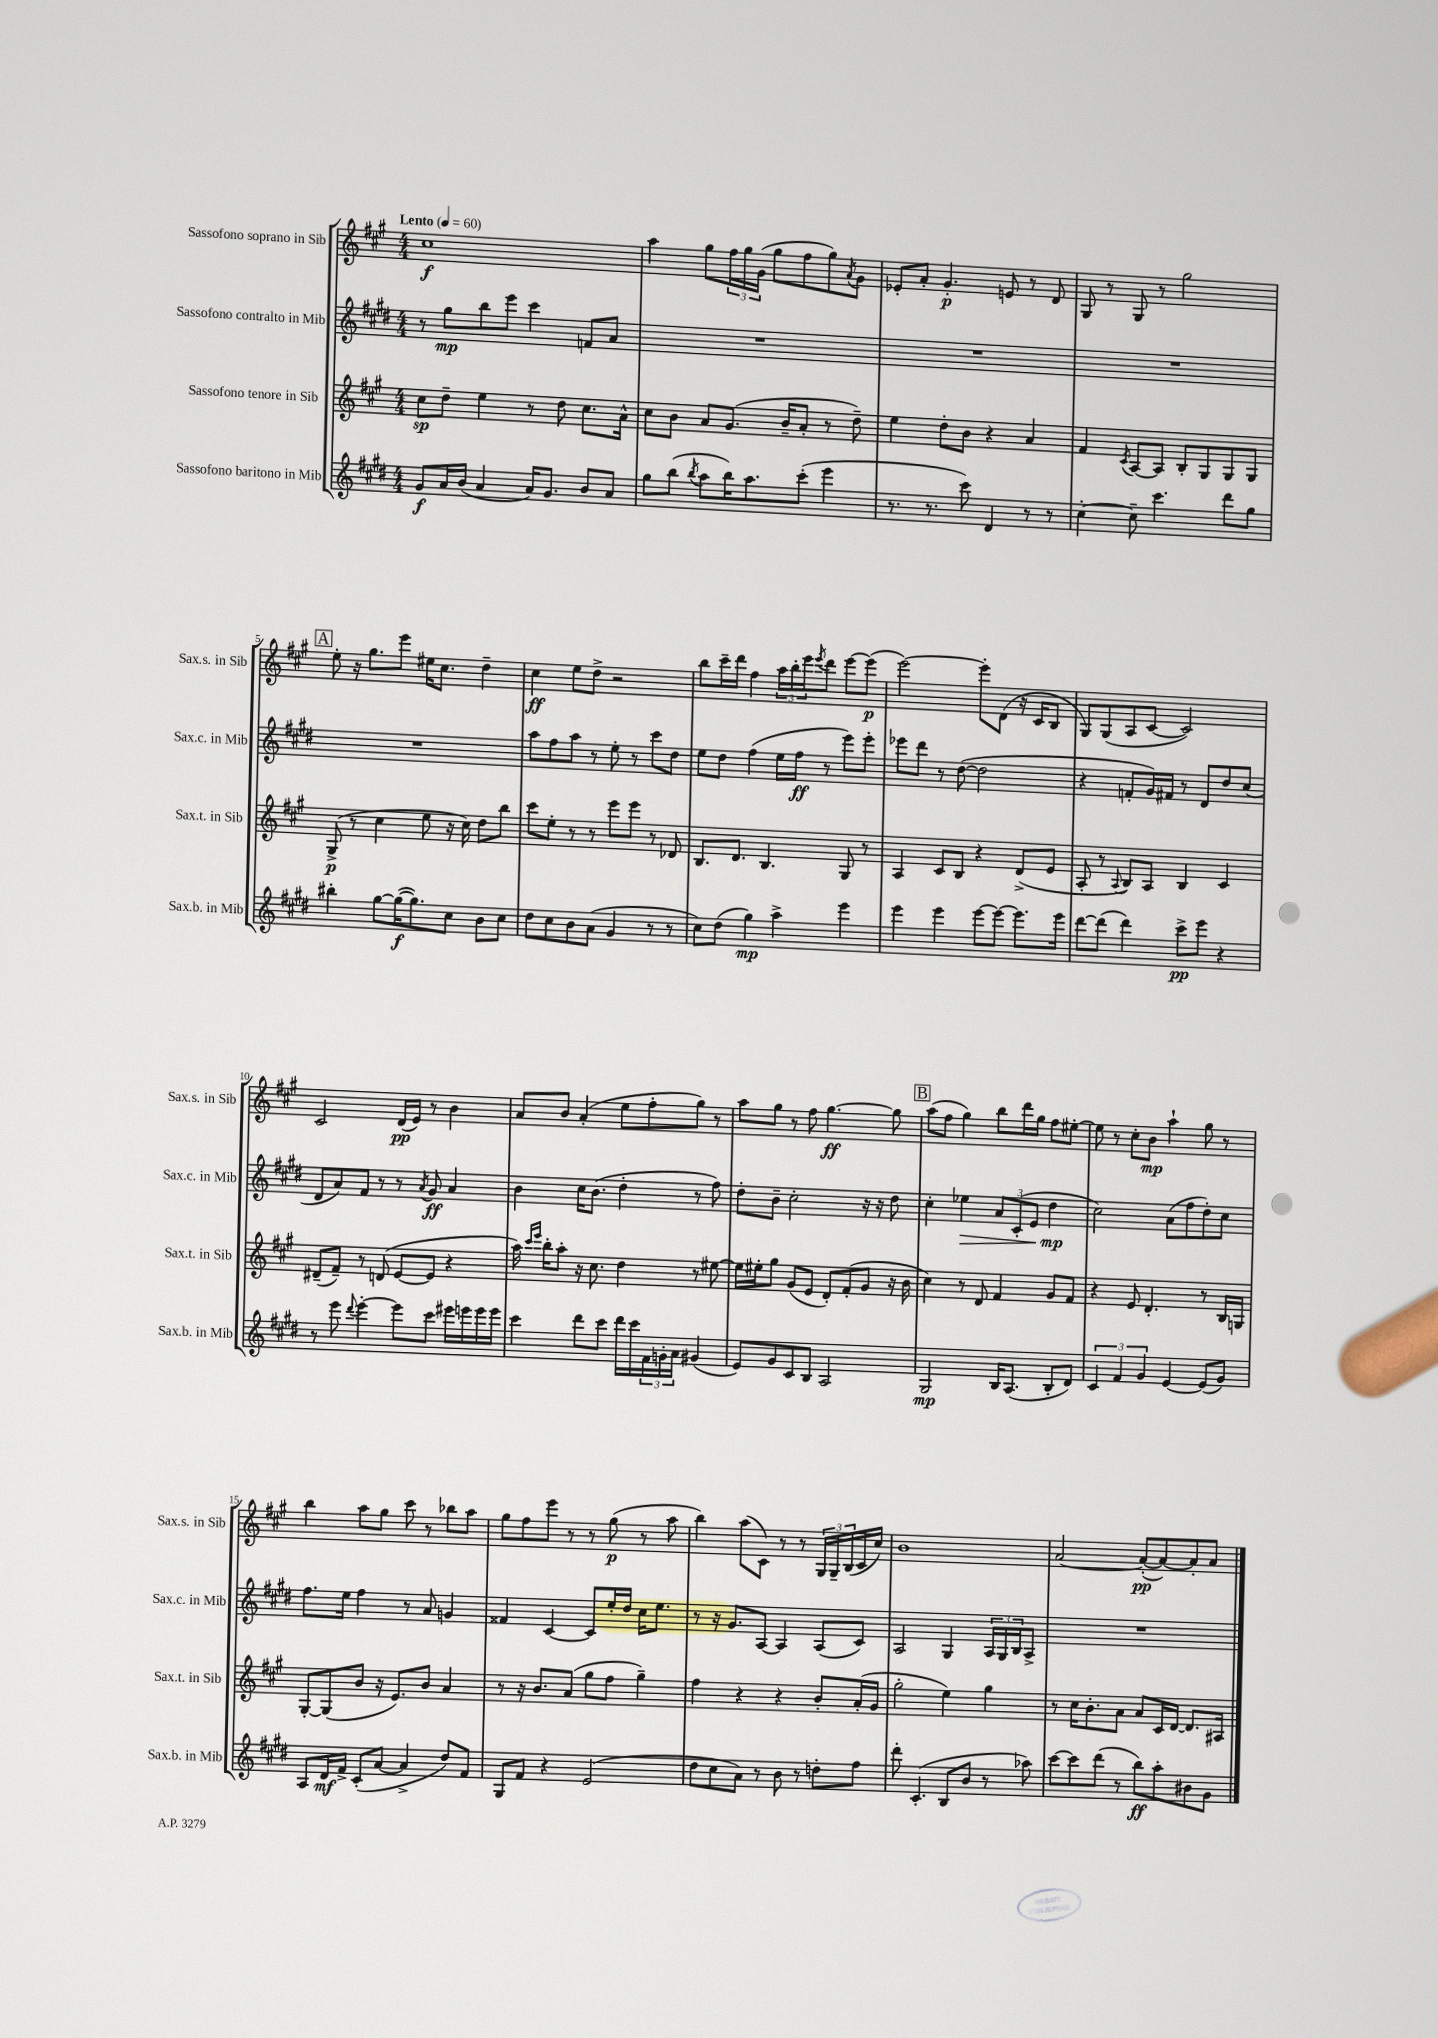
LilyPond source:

<<
\new StaffGroup <<
\new Staff = "s0" \with { instrumentName = "Sassofono soprano in Sib" shortInstrumentName = "Sax.s. in Sib" } {
    \clef treble \key a \major \numericTimeSignature \time 4/4 \tempo "Lento" 4 = 60
    cis''1\f |
    a''4 gis''8 \tuplet 3/2 { fis''16 gis''16 gis'16( } gis''8 fis''8 gis''8) \acciaccatura { a'8 } gis'8 |
    ees'8-. a'8-. gis'4.-.\p e'8 r8 d'8 |
    gis8 r8 gis8 r8 gis''2 |
    \mark \markup { \box "A" } e''8-. r16 gis''8. e'''8 eis''16 cis''8. d''4-- |
    cis''4\ff e''8 d''8-> r2 |
    b''8 cis'''16-- d'''16 fis''4 \tuplet 3/2 { a''16 b''16-. e'''16 } \acciaccatura { e'''8 } d'''8 e'''8~ e'''8\p( |
    e'''2~) e'''8-. d'8( r16 cis'16 b8 |
    gis8) gis8( a8 cis'8~ cis'2) |
    cis'2 d'16\pp( e'16) r8 b'4 |
    a'8 b'8 a'4-.( e''8 fis''8-. gis''8) r8 |
    a''8 gis''8 r8 fis''8 gis''4.~\ff gis''8 |
    \mark \markup { \box "B" } a''8( fis''8 gis''4) b''8 d'''16 gis''16 fis''8 eis''8~-. |
    eis''8 r8 cis''8-. b'8\mp a''4-! gis''8 r8 |
    b''4 a''8 gis''8 cis'''8 r8 bes''8 a''8 |
    gis''8 fis''8 e'''8 r8 r8 gis''8\p( r8 a''8 |
    b''4) a''8( cis'8) r8 r8 \tuplet 3/2 { gis16 gis16-- b16( } cis'16 cis''16) |
    b'1 |
    a'2~ a'8~-.\pp( a'8~) a'8-. a'8 \bar "|." |
}
\new Staff = "s1" \with { instrumentName = "Sassofono contralto in Mib" shortInstrumentName = "Sax.c. in Mib" } {
    \clef treble \key e \major \numericTimeSignature \time 4/4
    r8 gis''8\mp b''8 e'''8 cis'''4 f'8 a'8 |
    R1 |
    R1 |
    R1 |
    \mark \markup { \box "A" } R1 |
    a''8 fis''8 a''8 r8 e''8-. r8 cis'''8 dis''8 |
    e''8 dis''8 fis''4( e''16 fis''16\ff r8 e'''8) e'''8-. |
    ees'''8 dis'''8 r8 dis''8~( dis''2 |
    r4 f'8-. gis'16) fis'16 r8 dis'8 dis''8 cis''8( |
    dis'8 a'8) fis'8 r8 r8 \acciaccatura { a'8 } gis'8\ff a'4 |
    b'4 cis''16 b'8.( dis''4-. r8 fis''8) |
    dis''8-. b'8-- cis''2-. r16 r16 dis''8 |
    \mark \markup { \box "B" } cis''4-. ees''4\> \tuplet 3/2 { a'8 cis'8-.( e'8 } dis''4\mp\! |
    cis''2) a'8( fis''8 dis''8-.) cis''8 |
    fis''8. e''16 fis''4 r8 a'8 g'4 |
    fisis'4 cis'4~ cis'8 e''16-. dis''16 cis''16 e''8. |
    r8 r16 gis'8. a8~ a4 a8( cis'8) |
    a2 gis4 \tuplet 3/2 { a16 gis16 b16 } a8-> |
    R1 \bar "|." |
}
\new Staff = "s2" \with { instrumentName = "Sassofono tenore in Sib" shortInstrumentName = "Sax.t. in Sib" } {
    \clef treble \key a \major \numericTimeSignature \time 4/4
    cis''8\sp d''8-- e''4 r8 d''8 cis''8. a'16-^ |
    cis''8 b'8 a'8 gis'8.( b'16-- a'8-. r8 d''8--) |
    e''4 d''8-. b'8 r4 a'4 |
    fis'4 \acciaccatura { cis'8 } a8~ a8 b8-. gis8 gis8 gis8 |
    \mark \markup { \box "A" } gis8->\p( r8 cis''4 e''8 r16 cis''16) d''8 b''8 |
    cis'''8 e''8-. r8 r8 e'''8 e'''8 r8 des'8 |
    b8. d'8. b4. gis8 r8 |
    a4 cis'8 b8 r4 d'8->( e'8 |
    a8-. r8 \appoggiatura { a8 } b8) a8 b4 cis'4 |
    dis'8--( fis'8--) r8 d'8( e'8~ e'8 r4 |
    a''16) \grace { cis'''16 e'''16 } b''16-. a''8-. r16 cis''8. d''4 r8 eis''8~ |
    eis''16 eis''16-. gis''8 gis'8( e'8 d'8-.) fis'8-.( gis'8 r16 b'16 |
    \mark \markup { \box "B" } cis''4) r8 d'8 fis'4 gis'8 fis'8 |
    r4 e'8 d'4.-. r8 b16 g16 |
    gis8~-. gis8( b'8 r16 e'8.) b'8 a'4 |
    r8 r16 b'8. a'8( gis''8 fis''8 gis''4--) |
    fis''4 r4 r4 b'8-. a'16-.( gis'16 |
    gis''2-. e''4) gis''4 |
    r8 cis''16 b'8.-. a'8 a'8 cis'16 d'16~ d'8. ais16 \bar "|." |
}
\new Staff = "s3" \with { instrumentName = "Sassofono baritono in Mib" shortInstrumentName = "Sax.b. in Mib" } {
    \clef treble \key e \major \numericTimeSignature \time 4/4
    gis'8\f a'16 b'16( a'4 a'16) gis'8. b'8 a'8 |
    gis''8 b''8( \acciaccatura { b''8 } a''8 b''16) a''8. cis'''8-.( e'''4 |
    r8. r8. cis'''8) dis'4 r8 r8 |
    cis''4~-. cis''8-- cis'''4. dis'''8 gis''8 |
    \mark \markup { \box "A" } bis''4-. gis''8~ gis''16~\f( gis''8.) cis''8 b'8 cis''8 |
    dis''8 cis''8 b'8 a'8( gis'4 r8 r8 |
    cis''8) dis''8( gis''4\mp) a''4-> e'''4 |
    e'''4 e'''4 e'''8~ e'''8~ e'''8. e'''16 |
    dis'''8~ dis'''8( dis'''4) cis'''8->\pp e'''8 r4 |
    r8 e'''8 \appoggiatura { dis'''8 } e'''4~-. e'''8 cis'''8 eis'''16 e'''16 e'''16 e'''16 |
    cis'''4 dis'''8 cis'''8 dis'''16 cis'''16 \tuplet 3/2 { fis'16 g'16-. a'16 } gis'4( |
    e'8) gis'8 cis'8 b8 a2 |
    \mark \markup { \box "B" } gis2\mp b16 a8.( b8-. dis'8) |
    \tuplet 3/2 { cis'4 fis'4 gis'4 } e'4~ e'8( gis'8) |
    a8 dis'16\mf fis'16-> cis'8-.( a'8~ a'4-> dis''8) fis'8 |
    gis8 fis'8 r4 e'2( |
    dis''8 cis''8 a'8) r8 b'8 r8 d''8-. fis''8 |
    dis'''8-. cis'4.-.( b8 b'8 r8 aes''8) |
    cis'''8~ cis'''8 dis'''8( r8 b''8\ff) a''8-. bis'8 gis'8 \bar "|." |
}
>>
>>
